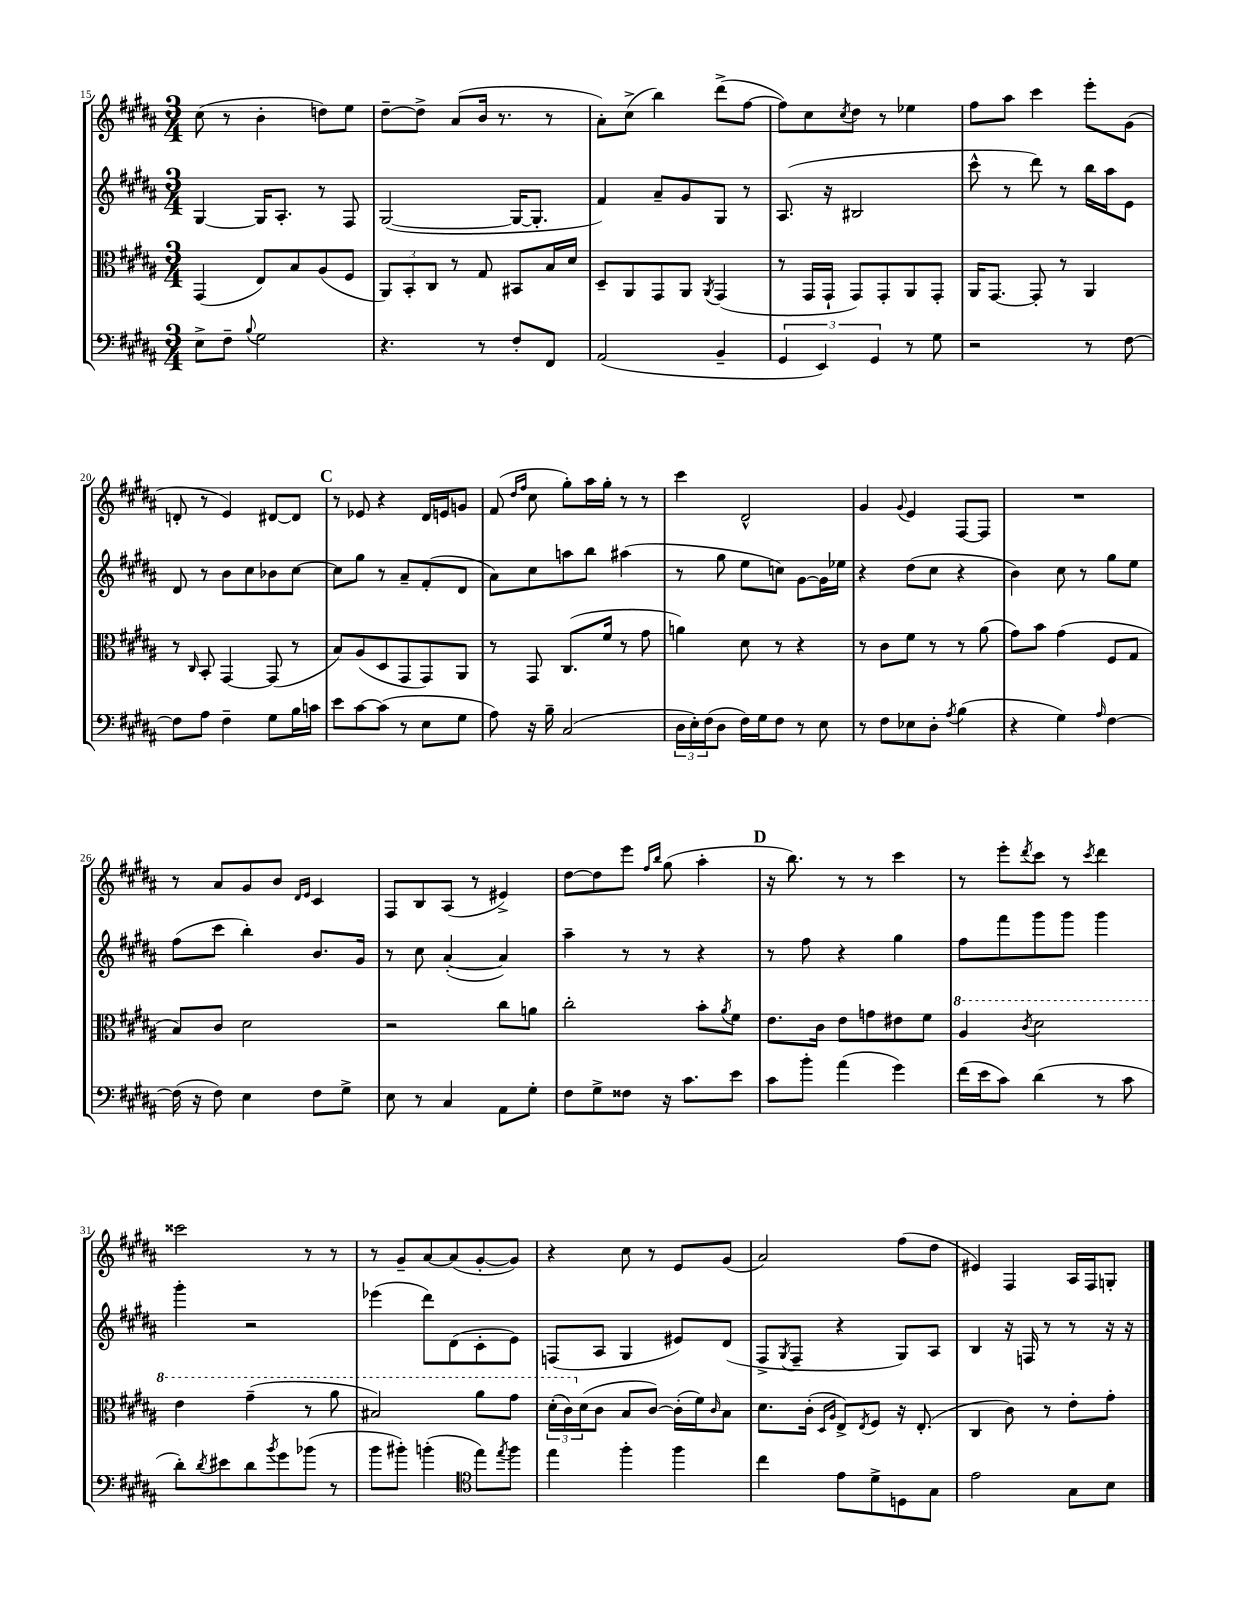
<<
\new StaffGroup <<
\new Staff = "s0" {
    \clef treble \key b \major \numericTimeSignature \time 3/4
    cis''8( r8 b'4-. d''8) e''8 |
    dis''8~-- dis''8-> ais'8( b'16 r8. r8 |
    ais'8-.) cis''8->( b''4) dis'''8->( fis''8~ |
    fis''8) cis''8 \acciaccatura { cis''8 } dis''8 r8 ees''4 |
    fis''8 ais''8 cis'''4 e'''8-. gis'8( |
    d'8-. r8 e'4) dis'8~ dis'8 |
    \mark \markup { \bold "C" } r8 ees'8 r4 dis'16 e'16 g'8 |
    fis'8( \grace { dis''16 fis''16 } cis''8 gis''8-.) ais''16 gis''16-. r8 r8 |
    cis'''4 dis'2-^ |
    gis'4 \appoggiatura { gis'8 } e'4 fis8~ fis8 |
    R2. |
    r8 ais'8 gis'8 b'8 \grace { dis'16 e'16 } cis'4 |
    fis8 b8 ais8( r8 eis'4->) |
    dis''8~ dis''8 e'''8 \grace { fis''16 b''16 } gis''8( ais''4-. |
    \mark \markup { \bold "D" } r16 b''8.) r8 r8 cis'''4 |
    r8 e'''8-. \acciaccatura { dis'''8 } cis'''8 r8 \acciaccatura { cis'''8 } dis'''4 |
    cisis'''2 r8 r8 |
    r8 gis'8-- ais'8~ ais'8( gis'8~-. gis'8) |
    r4 cis''8 r8 e'8 gis'8( |
    ais'2) fis''8( dis''8 |
    eis'4) fis4 ais16 fis16 g8-. \bar "|." |
}
\new Staff = "s1" {
    \clef treble \key b \major \numericTimeSignature \time 3/4
    gis4~ gis16 ais8.-. r8 fis8 |
    gis2~( gis16~ gis8.-. |
    fis'4) ais'8-- gis'8 gis8 r8 |
    ais8.( r16 bis2 |
    cis'''8-^ r8 dis'''8) r8 b''16 ais''16 e'8 |
    dis'8 r8 b'8 cis''8 bes'8 cis''8~ |
    \mark \markup { \bold "C" } cis''8 gis''8 r8 ais'8-- fis'8-.( dis'8 |
    ais'8) cis''8 a''8 b''8 ais''4( |
    r8 gis''8 e''8 c''8) gis'8~ gis'16 ees''16 |
    r4 dis''8( cis''8 r4 |
    b'4) cis''8 r8 gis''8 e''8 |
    fis''8( cis'''8 b''4-.) b'8. gis'16 |
    r8 cis''8 ais'4~-.( ais'4) |
    ais''4-- r8 r8 r4 |
    \mark \markup { \bold "D" } r8 fis''8 r4 gis''4 |
    fis''8 fis'''8 gis'''8 gis'''8 gis'''4 |
    gis'''4-. r2 |
    ees'''4( dis'''8) dis'8( cis'8-. e'8) |
    f8( ais8 gis4 eis'8) dis'8( |
    fis8-> \acciaccatura { gis8 } fis8-- r4 gis8) ais8 |
    b4 r16 f16 r8 r8 r16 r16 \bar "|." |
}
\new Staff = "s2" {
    \clef alto \key b \major \numericTimeSignature \time 3/4
    gis,4( e8) b8 ais8( fis8 |
    \tuplet 3/2 { ais,8) b,8-. cis8 } r8 gis8 bis,8 b16 dis'16 |
    dis8-- ais,8 gis,8 ais,8 \acciaccatura { ais,8 } gis,4( |
    r8 gis,16 gis,16-! gis,8) gis,8-. ais,8 gis,8-. |
    ais,16 gis,8.~ gis,8-. r8 ais,4 |
    r8 \grace { cis16 } b,8-. gis,4~ gis,8( r8 |
    \mark \markup { \bold "C" } b8) ais8( dis8 gis,8 gis,8) ais,8 |
    r8 gis,8 cis8.( fis'16 r8 gis'8 |
    a'4) dis'8 r8 r4 |
    r8 cis'8 fis'8 r8 r8 ais'8( |
    gis'8) b'8 gis'4( fis8 gis8 |
    b8) cis'8 dis'2 |
    r2 cis''8 a'8 |
    cis''2-. b'8-. \acciaccatura { ais'8 } fis'8 |
    \mark \markup { \bold "D" } e'8. cis'16 e'8 g'8 eis'8 fis'8 |
    \ottava #1 ais'4 \acciaccatura { cis''8 } dis''2 |
    e''4 gis''4--( r8 ais''8 |
    bis'2) ais''8 gis''8 |
    \tuplet 3/2 { dis''16-.( cis''16) \ottava #0 dis'16( } cis'8 b8 cis'8~) cis'16-.( fis'16) \grace { cis'16 } b8 |
    dis'8. cis'16-.( \grace { dis16 ais16 } e8->) \acciaccatura { e8 } fis8 r16 e8.-.( |
    cis4 cis'8) r8 e'8-. gis'8-. \bar "|." |
}
\new Staff = "s3" {
    \clef bass \key b \major \numericTimeSignature \time 3/4
    e8-> fis8-- \appoggiatura { b8 } gis2 |
    r4. r8 fis8-. fis,8 |
    ais,2( b,4-- |
    \tuplet 3/2 { gis,4 e,4) gis,4 } r8 gis8 |
    r2 r8 fis8~ |
    fis8 ais8 fis4-- gis8 b16 c'16 |
    \mark \markup { \bold "C" } e'8 cis'8~ cis'8( r8 e8 gis8 |
    ais8) r16 b16-- cis2( |
    \tuplet 3/2 { dis16 e16-.) fis16( } dis8 fis16) gis16 fis8 r8 e8 |
    r8 fis8 ees8 dis8-. \acciaccatura { ais8 } b4( |
    r4 gis4) \grace { ais16 } fis4~ |
    fis16( r16 fis8) e4 fis8 gis8-> |
    e8 r8 cis4 ais,8 gis8-. |
    fis8 gis8-> fisis8 r16 cis'8. e'8 |
    \mark \markup { \bold "D" } cis'8 b'8-. ais'4( gis'4) |
    fis'16( e'16 cis'8) dis'4( r8 cis'8 |
    dis'8-.) \acciaccatura { dis'8 } eis'8 dis'8 \acciaccatura { b'8 } gis'8 bes'8( r8 |
    b'8 bis'8-.) b'4-.( \clef tenor e''8) \acciaccatura { e''8 } fis''8 |
    e''4 fis''4-. fis''4 |
    cis''4 e'8 dis'8-> d8 gis8 |
    e'2 gis8 b8 \bar "|." |
}
>>
>>
\layout { \context { \Score currentBarNumber = #15 } }
